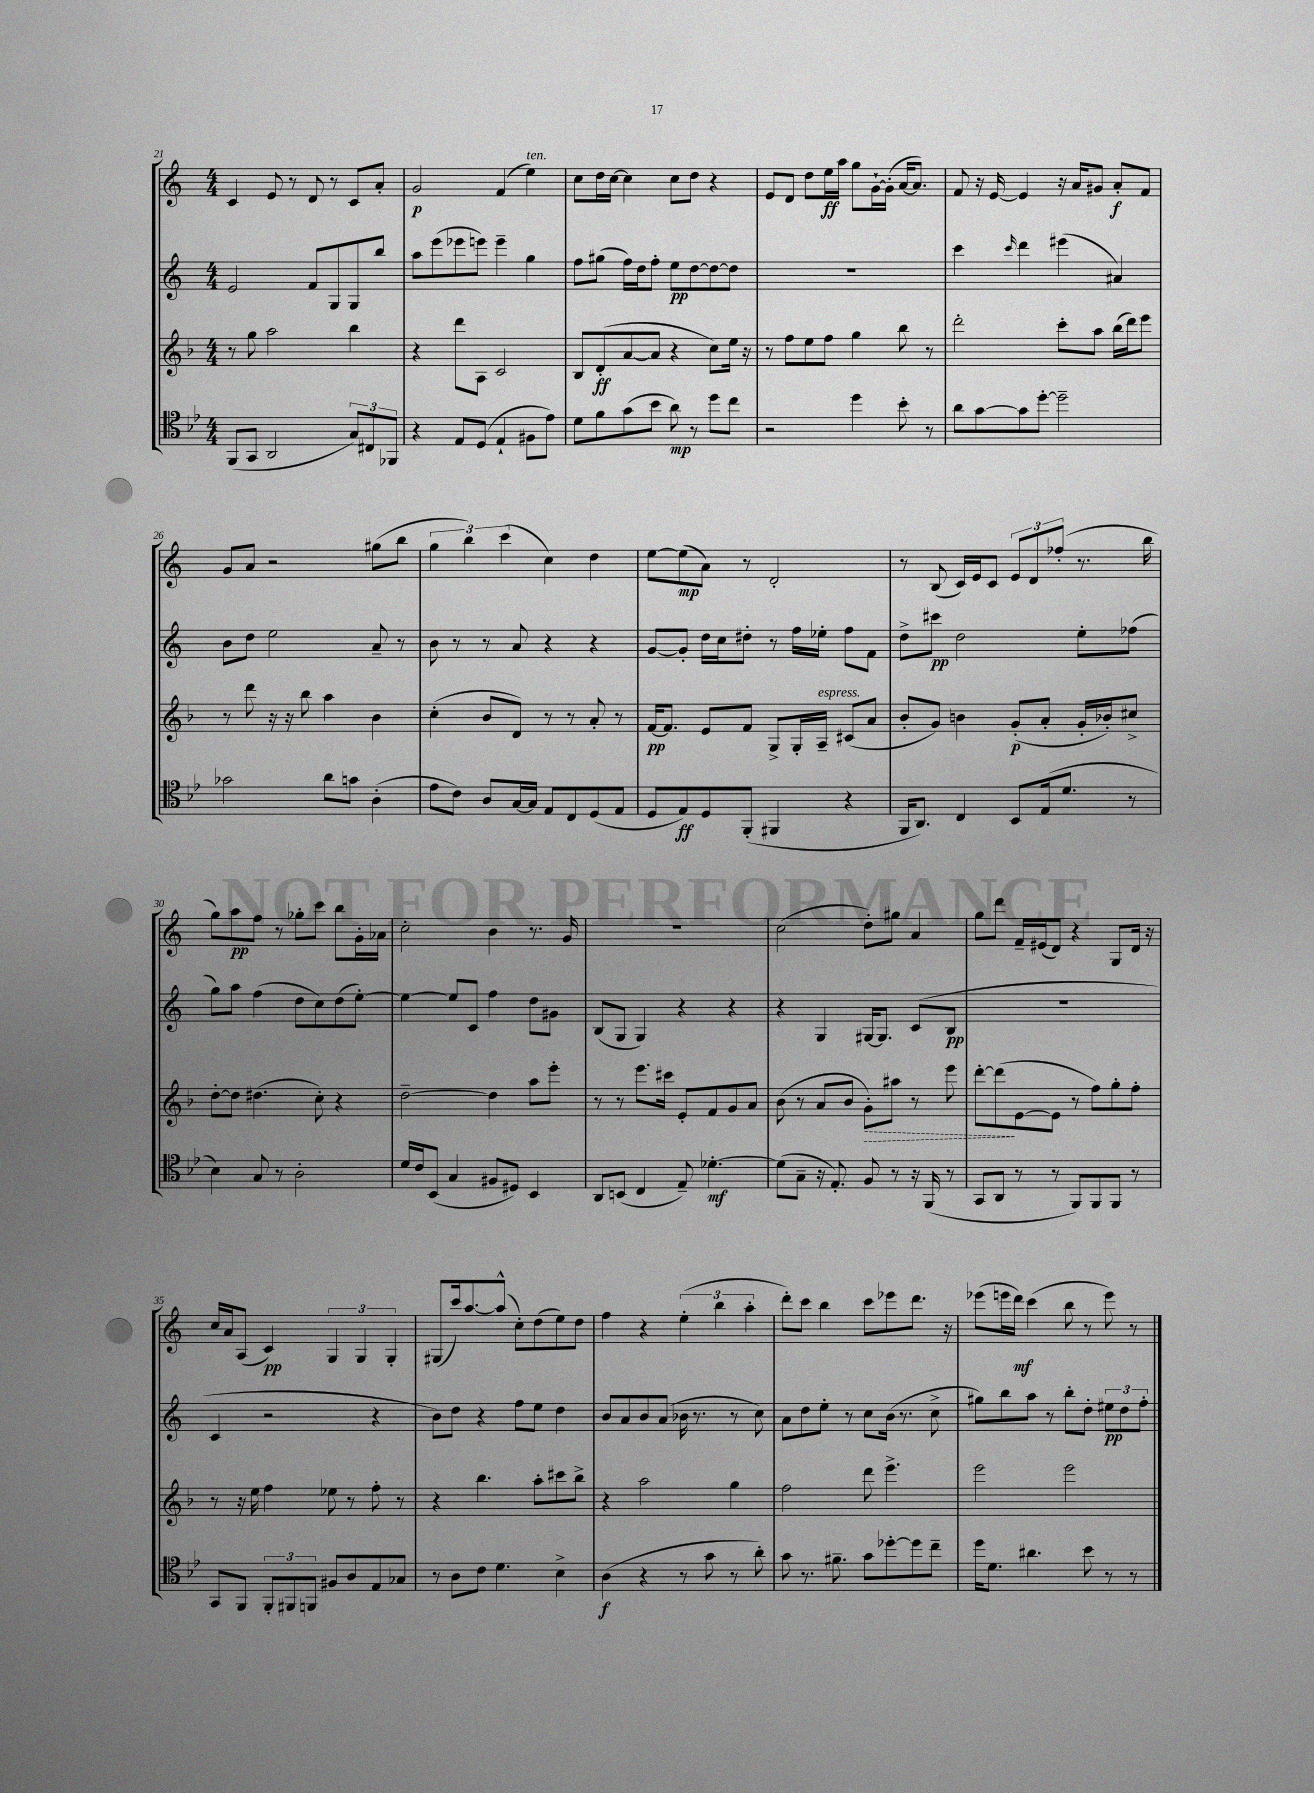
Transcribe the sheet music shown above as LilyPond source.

<<
\new StaffGroup <<
\new Staff = "s0" {
    \clef treble \key c \major \numericTimeSignature \time 4/4
    c'4 e'8 r8 d'8 r8 c'8 a'8-. |
    g'2\p f'4( e''4^\markup { \italic "ten." }) |
    c''8 d''16 c''16~ c''4 c''8 d''8 r4 |
    e'8 d'8 d''8 e''16\ff a''16 g''8 g'16~-! g'16-.( a'16~ a'8.) |
    f'8 r16 e'16~ e'4 r16 a'16 gis'8 a'8-.\f f'8 |
    g'8 a'8 r2 gis''8( b''8 |
    \tuplet 3/2 { g''4 b''4) c'''4( } c''4) d''4 |
    e''8~ e''8\mp( a'8) r8 d'2-. |
    r8 b8( c'16) e'16 c'8 \tuplet 3/2 { e'8 d'8 fes''8-.( } r8. b''16 |
    g''8) a''8\pp f''8 r8 ges''8-. c'''8 b''8 g'16-. aes'16 |
    c''2-. b'4 r8. g'16 |
    R1 |
    c''2( d''8-.) gis''8 a'4 |
    g''8 d'''8 f'16-- eis'16( d'8) r4 g8 d'16 r16 |
    c''16 a'16 a8( c'4\pp) \tuplet 3/2 { g4 g4 g4-. } |
    gis8( c'''16) a''8.~ a''8-^( c''8-.) d''8( e''8) d''8 |
    f''4 r4 \tuplet 3/2 { e''4-.( b''4 a''4-. } |
    d'''8-.) c'''8 b''4 c'''8 ees'''8 d'''8. r16 |
    ees'''8( e'''16 d'''16\mf) c'''4( b''8 r8 e'''8) r8 \bar "|." |
}
\new Staff = "s1" {
    \clef treble \key c \major \numericTimeSignature \time 4/4
    e'2 f'8 g8 g8 b''8 |
    a''8 e'''8( ees'''8 e'''8) e'''4-- g''4 |
    f''8 gis''8( f''16) d''16 f''8-. e''8\pp d''8~ d''8~ d''8 |
    R1 |
    c'''4 \grace { c'''16 } d'''4 eis'''4( ais'4) |
    b'8 d''8 e''2 a'8-- r8 |
    b'8 r8 r8 a'8 r4 r4 |
    g'8~ g'8-. d''16 c''16 dis''8-. r8 f''16 ees''16-. f''8 f'8 |
    d''8-> cis'''8\pp d''2 e''8-. fes''8( |
    g''8) a''8 f''4( d''8 c''8) d''8( e''8~-.) |
    e''4~ e''8 c'8 f''4 d''8 gis'8 |
    b8( g8 g4) r4 r4 |
    r4 g4 gis16~ gis8. c'8( b8\pp |
    r1 |
    c'4 r2 r4 |
    b'8) d''8 r4 f''8 e''8 d''4 |
    b'8 a'8 b'8 a'8( bes'16 r8. r8 c''8) |
    a'8 d''8 e''8-. r8 c''8 b'16( r8. c''8-> |
    gis''8) b''8 a''8 r8 b''8-. d''8-. \tuplet 3/2 { eis''8\pp d''8 f''8-. } \bar "|." |
}
\new Staff = "s2" {
    \clef treble \key f \major \numericTimeSignature \time 4/4
    r8 g''8 a''2 bes''4 |
    r4 d'''8 a8 c'2 |
    bes8 d'8-.\ff( a'8~ a'8 r4 c''8) e''16 r16 |
    r8 f''8 e''8 f''8 g''4 bes''8 r8 |
    d'''2-. c'''8-. a''8 bes''16( d'''16) e'''8 |
    r8 d'''8 r16 r16 bes''8 a''4 bes'4 |
    c''4-.( bes'8 d'8) r8 r8 a'8-. r8 |
    f'16~\pp f'8. e'8 f'8 g8-> g16-. a16--^\markup { \italic "espress." } cis'8( a'8 |
    bes'8-. g'8) b'4 g'8-.\p( a'8-. g'16-. bes'16-.) cis''8-> |
    d''8~-. d''8 dis''4.( c''8-.) r4 |
    d''2~-- d''4 a''8 e'''8-. |
    r8 r8 e'''8. cis'''16 e'8-. f'8 g'8 a'8 |
    bes'8( r8 a'8 bes'8 \once \override Hairpin.style = #'dashed-line g'8-.\>) ais''8 r8 e'''8 |
    d'''8~-. d'''8\!( e'8~ e'8 r8 f''8) g''8-. f''8-. |
    r8 r16 e''16 f''4 ees''8 r8 f''8-. r8 |
    r4 bes''4. a''8-. cis'''8 bes''8-> |
    r4 a''2 g''4 |
    f''2 d'''8 e'''4.-> |
    e'''2 e'''2 \bar "|." |
}
\new Staff = "s3" {
    \clef tenor \key bes \major \numericTimeSignature \time 4/4
    f,8( g,8 a,2 \tuplet 3/2 { g8) cis8 fes,8 } |
    r4 ees8 d8( ees4-! fis8 ees'8) |
    d'8 f'8 g'8( bes'8 a'8\mp) r8 d''8 c''8 |
    r2 d''4 bes'8-. r8 |
    a'8 g'8~ g'8 d''8~-. d''2-- |
    ges'2 a'8 g'8 a4-.( |
    ees'8 c'8) a8 g16~ g16 ees8 c8 d8( ees8 |
    d8 ees8\ff) d8 f,8-.( fis,4 r4 |
    f,16 a,8.) c4 bes,8 ees16( d'8. r8 |
    bes4) g8 r8 a2-. |
    d'16 c'16 bes,8( g4 fis8 dis8) bes,4 |
    a,8 b,8( c4 ees8--) des'4.~-.\mf |
    des'8( g8-- r16 ees8.-.) f8 r8 r16 f,16( r8 |
    g,8 a,8 r8 r8 f,8) f,8 f,8 r8 |
    g,8 f,8 \tuplet 3/2 { f,8-. fis,8 f,8 } fis8 a8 ees8 ges8 |
    r8 a8 c'8 d'4. bes4-> |
    a4\f( r4 r8 g'8 r8 a'8-.) |
    g'8 r8. fis'8.-- g'8 des''8~-. des''8 c''8-- |
    d''16 d'8. ais'4. bes'8 r8 r8 \bar "|." |
}
>>
>>
\layout { \context { \Score currentBarNumber = #21 } }
